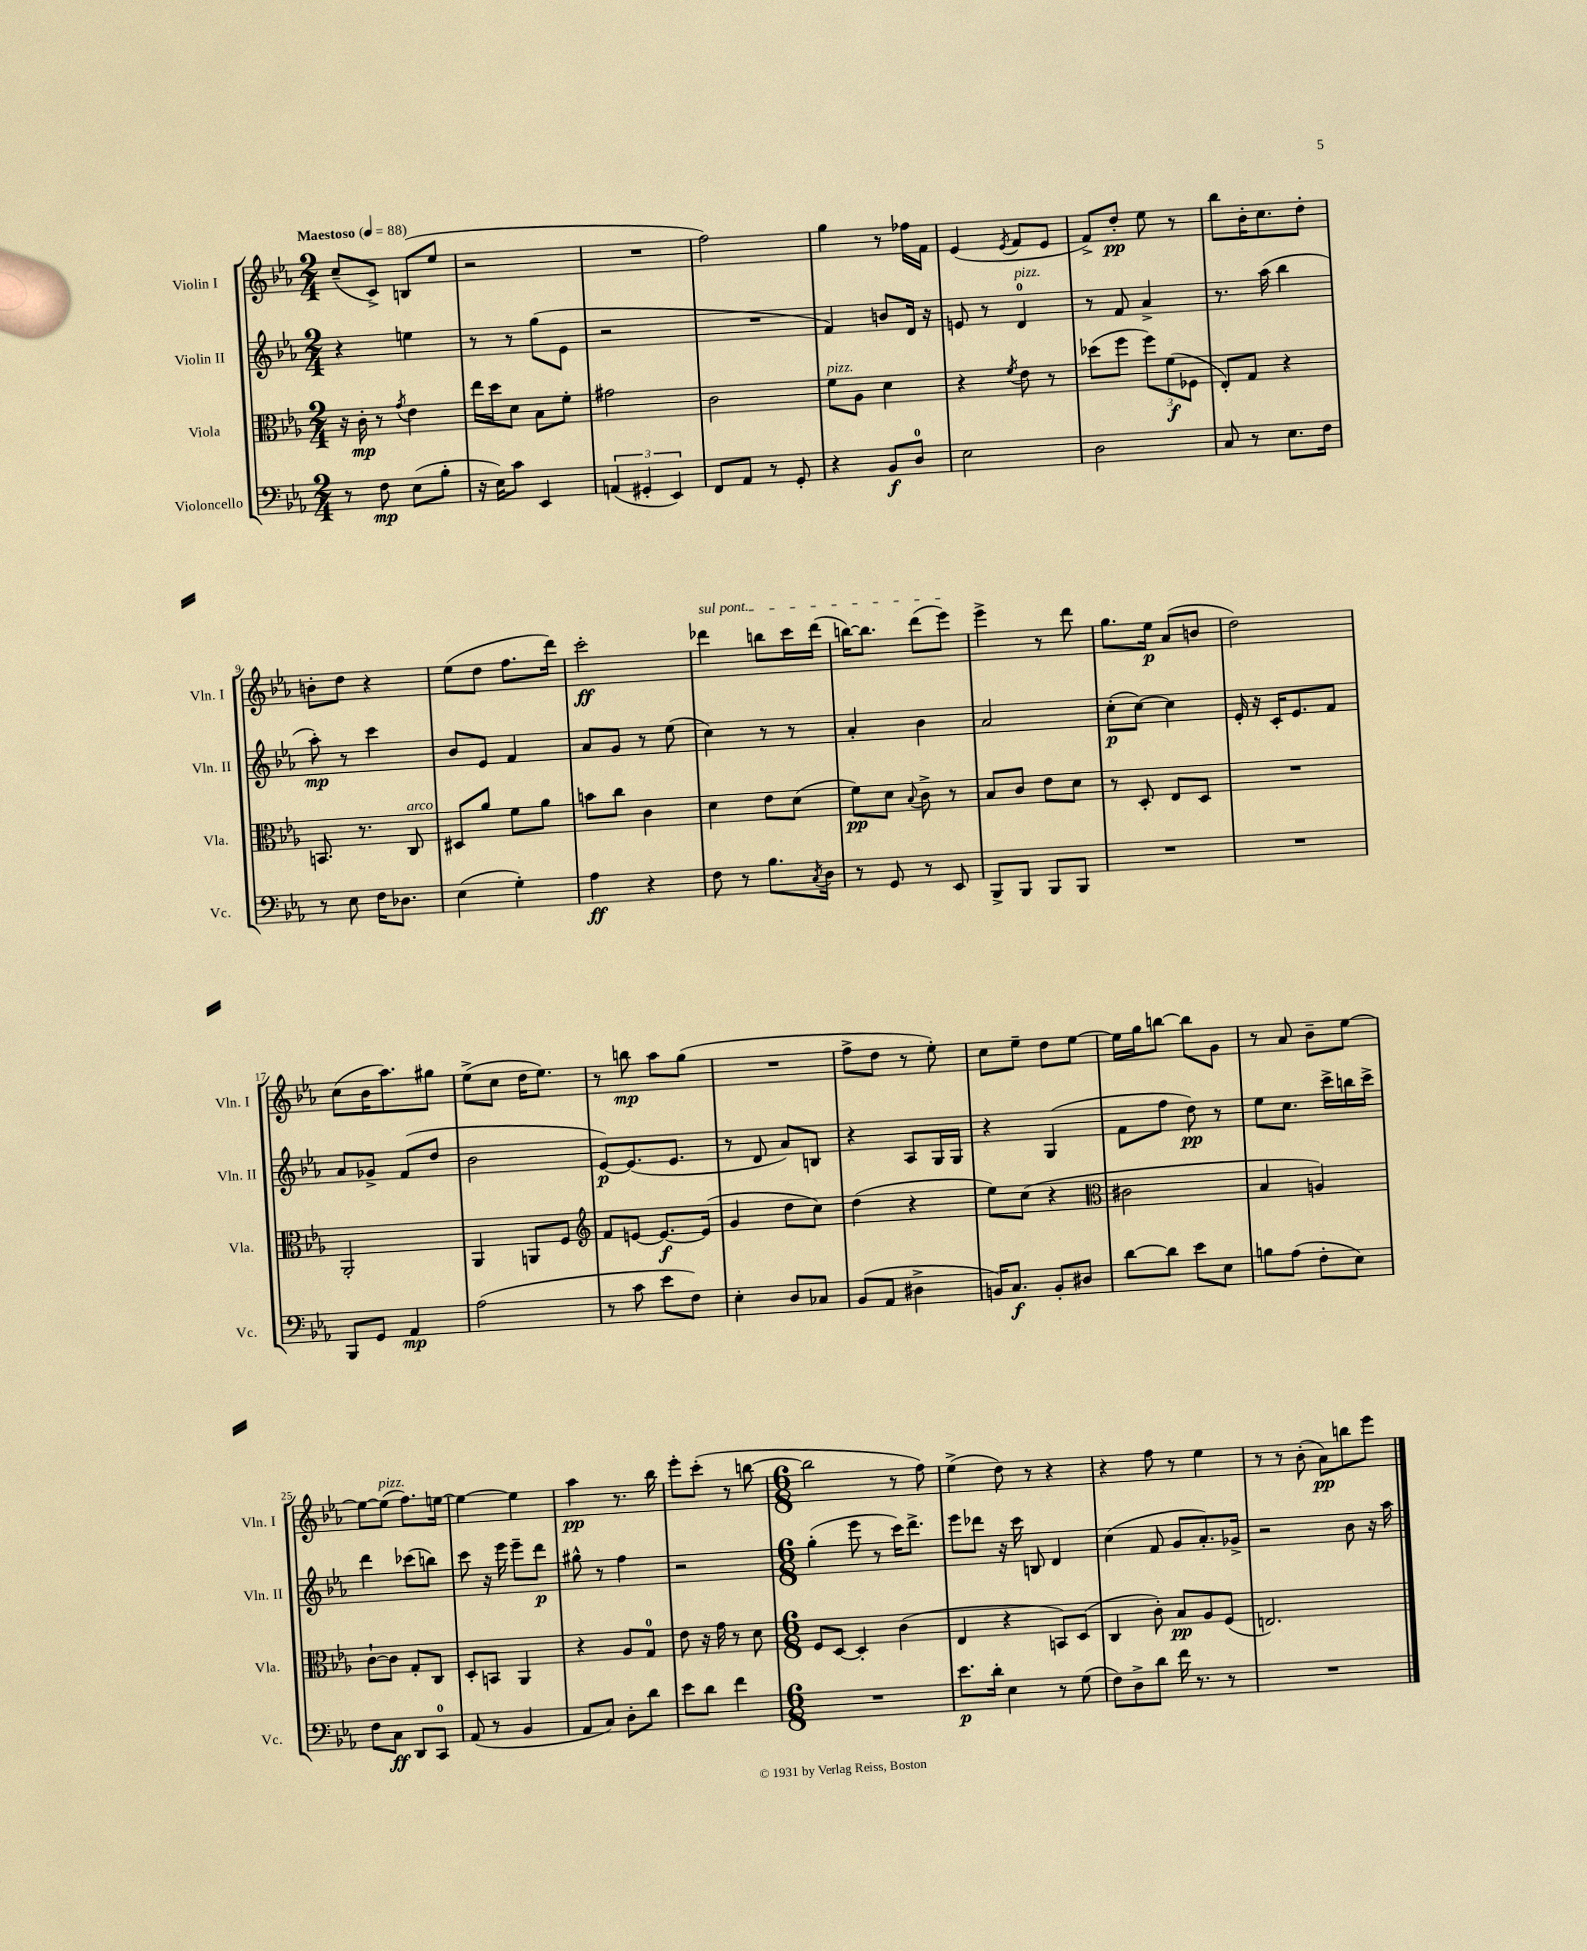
<<
\new StaffGroup <<
\new Staff = "s0" \with { instrumentName = "Violin I" shortInstrumentName = "Vln. I" } {
    \clef treble \key ees \major \numericTimeSignature \time 2/4 \tempo "Maestoso" 4 = 88
    c''8--( c'8->) b8( ees''8 |
    r2 |
    R2 |
    f''2) |
    g''4 r8 fes''16 f'16 |
    ees'4( \acciaccatura { ees'8 } f'8 ees'8 |
    f'8->) d''8-.\pp ees''8 r8 |
    bes''8 bes'16-. c''8. d''8-. |
    b'8-. d''8 r4 |
    ees''8( d''8 f''8. d'''16) |
    c'''2-.\ff |
    \once \override TextSpanner.bound-details.left.text = \markup { \italic "sul pont." } des'''4\startTextSpan b''8 c'''16 des'''16( |
    b''16~) b''8. d'''8( ees'''8\stopTextSpan) |
    ees'''4-> r8 d'''8 |
    g''8. ees''16\p aes'8( b'8 |
    d''2) |
    c''8( bes'16 aes''8.) gis''8 |
    ees''8->( c''8 d''16 ees''8.) |
    r8 b''8\mp aes''8 g''8( |
    R2 |
    f''8-> d''8 r8 ees''8-.) |
    c''8 ees''8-- d''8 ees''8~ |
    ees''16 g''16 b''8~ b''8 g'8 |
    r8 aes'8 bes'8-- ees''8~ |
    ees''8~ ees''8^\markup { \italic "pizz." }( f''8.) e''16~ |
    e''4~ e''4 |
    aes''4\pp r8. bes''16 |
    ees'''8-. c'''8-.( r8 b''8~ |
    \numericTimeSignature \time 6/8 b''2 r8 f''8) |
    ees''4->( d''8) r8 r4 |
    r4 f''8 r8 ees''4 |
    r8 r8 bes'8-.( aes'8\pp) b''8 ees'''8 \bar "|." |
}
\new Staff = "s1" \with { instrumentName = "Violin II" shortInstrumentName = "Vln. II" } {
    \clef treble \key ees \major \numericTimeSignature \time 2/4
    r4 e''4 |
    r8 r8 g''8( ees'8 |
    r2 |
    R2 |
    f'4) b'8 d'16 r16 |
    e'8 r8 d'4-0^\markup { \italic "pizz." } |
    r8 f'8 aes'4-> |
    r8. aes''16( bes''4 |
    aes''8-.\mp) r8 c'''4 |
    bes'8 ees'8 f'4 |
    aes'8 g'8 r8 ees''8( |
    c''4) r8 r8 |
    aes'4-. bes'4 |
    aes'2 |
    c''8-.\p( c''8~) c''4 |
    ees'16-. r16 c'16-. ees'8. f'8 |
    aes'8 ges'8-> f'8( d''8 |
    bes'2 |
    ees'8~\p) ees'8.( ees'8. |
    r8 d'8 aes'8) b8 |
    r4 aes8 g16 g16 |
    r4 g4( |
    f'8 f''8 d''8\pp) r8 |
    ees''8 c''8. c'''16-> b''16 c'''16-> |
    d'''4 ces'''8( b''8) |
    c'''8 r16 ees'''16 ees'''8-- d'''8\p |
    gis''8-^ r8 f''4 |
    r2 |
    \numericTimeSignature \time 6/8 g''4-.( ees'''8 r8 c'''16) d'''8.-> |
    ees'''8 des'''8 r16 c'''16 b8 d'4 |
    c''4( f'8 g'8 aes'8.-.) ges'16-> |
    r2 bes'8 r16 aes''16 \bar "|." |
}
\new Staff = "s2" \with { instrumentName = "Viola" shortInstrumentName = "Vla." } {
    \clef alto \key ees \major \numericTimeSignature \time 2/4
    r16 c'16-.\mp r8 \acciaccatura { g'8 } ees'4 |
    ees''16 d''16 d'8 bes8 f'8-. |
    gis'2 |
    c'2 |
    f'8^\markup { \italic "pizz." } aes8 d'4 |
    r4 \acciaccatura { f'8 } ees'8 r8 |
    des''8( f''8 \tuplet 3/2 { f''8) f'8\f( fes8 } |
    ees8-.) g8 r4 |
    b,8. r8. c8^\markup { \italic "arco" } |
    dis8 aes'8 f'8 aes'8 |
    b'8 c''8 c'4 |
    d'4 ees'8 d'8( |
    f'8\pp) d'8 \appoggiatura { bes8 } c'8-> r8 |
    bes8 c'8 ees'8 d'8 |
    r8 d8-. ees8 d8 |
    R2 |
    aes,2-. |
    aes,4 a,8 f8 |
    \clef treble f'8 e'8~ e'8.~\f e'16( |
    g'4 d''8 c''8) |
    d''4( r4 |
    ees''8) c''8( r4 |
    \clef alto cis'2 |
    bes4 a4) |
    c'8~-! c'8 g8-. c8 |
    d8-. b,8 aes,4 |
    r4 aes8 g8-0 |
    ees'8 r16 g'16 r8 d'8 |
    \numericTimeSignature \time 6/8 f8 d8~ d4-. c'4( |
    ees4 r4 b,8) d8( |
    c4 c'8-.) bes8\pp aes8 f8( |
    e2.) \bar "|." |
}
\new Staff = "s3" \with { instrumentName = "Violoncello" shortInstrumentName = "Vc." } {
    \clef bass \key ees \major \numericTimeSignature \time 2/4
    r8 f8\mp ees8( bes8-. |
    r16 ees16) c'8 ees,4 |
    \tuplet 3/2 { a,4( gis,4-. ees,4) } |
    f,8 aes,8 r8 g,8-. |
    r4 bes,8\f d8-0 |
    ees2 |
    d2 |
    c8 r8 ees8. f16 |
    r8 ees8 f16 des8. |
    ees4( g4-.) |
    aes4\ff r4 |
    f8 r8 bes8. \acciaccatura { c8 } d16 |
    r8 g,8 r8 ees,8 |
    bes,,8-> bes,,8 bes,,8 bes,,8 |
    R2 |
    R2 |
    bes,,8 g,8 aes,4\mp |
    aes2( |
    r8 c'8 ees'8 f8) |
    ees4-. d8 ces8 |
    bes,8( aes,8 dis4-> |
    b,16) c8.\f b,8-. dis8 |
    d'8~ d'8 ees'8 ees8 |
    b8 aes8( f8-. ees8) |
    f8 c8\ff d,8 c,8-0 |
    aes,8( r8 bes,4 |
    aes,8 c8) d8-. d'8 |
    ees'8 d'8 f'4 |
    \numericTimeSignature \time 6/8 R2. |
    ees'8.\p d'16-. ees4 r8 g8( |
    f8) d8-> d'8 f'16 r8. r8 |
    R2. \bar "|." |
}
>>
>>
